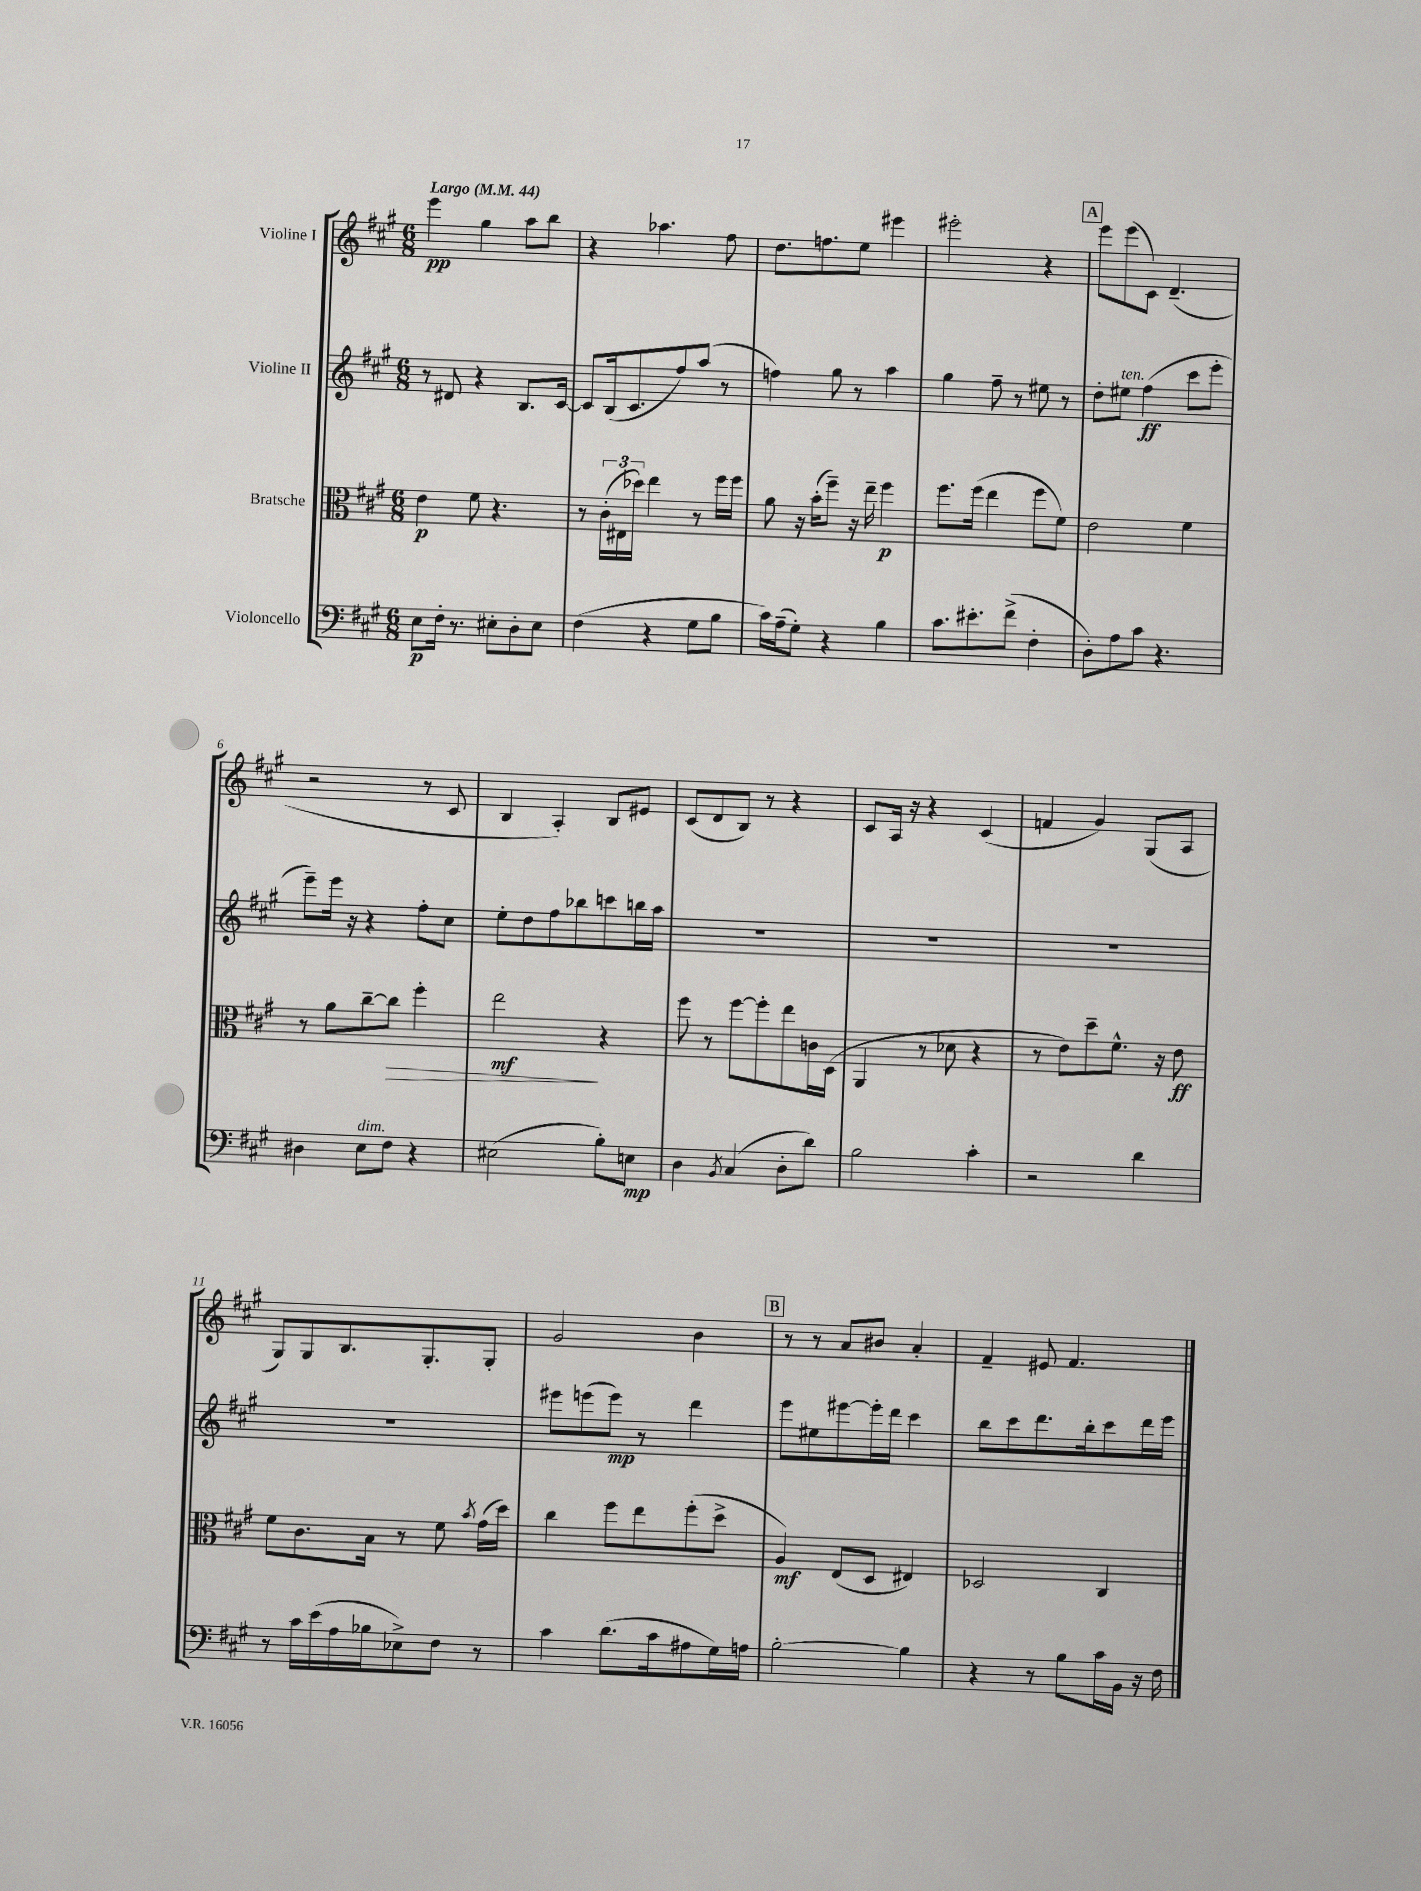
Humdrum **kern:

**kern	**kern	**kern	**kern
*staff4	*staff3	*staff2	*staff1
*clefF4	*clefC3	*clefG2	*clefG2
*k[f#c#g#]	*k[f#c#g#]	*k[f#c#g#]	*k[f#c#g#]
*M6/8	*M6/8	*M6/8	*M6/8
*MM44	*MM44	*MM44	*MM44
8E\L	4e\	8r	4eee\
16F#'\Jk	.	8d#/	.
8.r	.	.	.
.	8f#\	4r	4gg#\
8E#'\L	4.r	.	.
8D'\	.	8.B/L	8aa\L
8E#\J	.	.	8bb\J
.	.	[16c#/Jk	.
=	=	=	=
(4F#\	8r	8c#/]L	4r
.	(24c#'\LL	(16B/k	.
.	24E#\	.	.
.	.	8.c#/	.
.	24dd-\JJ)	.	.
4r	4ee\	.	4.aa-\
.	.	8ff#/)	.
8G#\L	8r	(8aa/J	.
8B\J	16ff#\LL	8r	8ff#\
.	16ff#\JJ	.	.
=	=	=	=
16c#\LL)	8a\	4ff\)	8.dd\L
(16A~\J	.	.	.
8G#'\J)	16r	.	.
.	(16b'\LK	.	8.ff\
4r	8ff#~\J)	8gg#\	.
.	16r	8r	8ee\J
.	16ee~\	.	.
4B\	4ff#\	4aa\	4eee#\
=	=	=	=
8.c#\L	8.ff#\L	4gg#\	2eee#'\
8.e#'\	(16ff#\Jk	.	.
.	4ee\	8ff#~\	.
(8f#^\J	.	8r	.
4F#'\	8ff#\L	8ee#\	4r
.	8f#\J)	8r	.
=	=	=	=
8D'\L)	2e\	8dd'\L	8eee\L
8A\	.	8ee#\J	(8eee\
8c#\J	.	(4ff#\	8c#\J)
4.r	.	.	(4.d~/
.	4f#\	8ccc#\L	.
.	.	8eee'\J	.
=	=	=	=
4D#\	8r	8eee~\L)	2r
.	8a\L	16eee\Jk	.
.	.	16r	.
8E\L	[8cc#~\	4r	.
8F#\J	8cc#\]J	.	.
4r	4ff#'\	8ff#'\L	8r
.	.	8cc#\J	8c#/
=	=	=	=
(2E#\	2ee\	8ee'\L	4B/
.	.	8dd\	.
.	.	8ff#\	4A'/)
.	.	8bb-\	.
8B'\L)	4r	8ccc\	8B/L
8E\J	.	16bb\L	8e#/J
.	.	16aa\JJ	.
=	=	=	=
4D\	8ff#\	2.r	(8c#/L
.	8r	.	8d/
8qBB/	.	.	.
(4C#/	[8ff#\L	.	8B/J)
.	8ff#'\]	.	8r
8D'\L	8ee\	.	4r
8d\J)	16c\L	.	.
.	(16D\JJ	.	.
=	=	=	=
2B\	4AA/	2.r	8c#/L
.	.	.	16A/Jk
.	.	.	16r
.	8r	.	4r
.	8d-\	.	.
4c#'\	4r	.	(4c#/
=	=	=	=
2r	8r	2.r	4f/
.	8e\L)	.	.
.	8dd~\	.	4g#/)
.	8.f#^^\J	.	.
4d\	.	.	(8G#/L
.	16r	.	.
.	8e\	.	8A/J
=	=	=	=
8r	8f#\L	2.r	8G#/L)
16c#\LL	8.c#\	.	8G#/
(16e\	.	.	.
16A\	.	.	8.B/
16B-\J	16B\Jk	.	.
8E-^\)	8r	.	.
.	.	.	8.G#'/
8F#\J	8f#\	.	.
.	8qb/	.	.
8r	(16g#\LL	.	8G#'/J
.	16dd\JJ)	.	.
=	=	=	=
4c#\	4cc#\	8eee#\L	2g#/
.	.	(8eee\	.
(8.d\L	8ff#\L	8eee\J)	.
.	8ee\	8r	.
16c#\k	.	.	.
8A#\	(8ff#'\	4ddd\	4b\
16G#\L)	8dd^\J	.	.
16A\JJ	.	.	.
=	=	=	=
[2B'\	4A/)	8eee\L	8r
.	.	8ee#\	8r
.	(8E/L	[8eee#\	8a/L
.	8D/J	16eee#'\]L	8b#/J
.	.	16ddd\JJ	.
4B\]	4E#/)	4ccc#\	4a'/
=	=	=	=
4r	2D-/	8bb\L	4f#~/
.	.	8ccc#\	.
8r	.	8.ddd\	8e#/
8B\L	.	.	4.f#/
.	.	16bb'\k	.
16c#\L	4C#/	8ccc#\	.
16BB\JJ	.	.	.
16r	.	16ddd\L	.
16F#\	.	16eee\JJ	.
==	==	==	==
*-	*-	*-	*-
